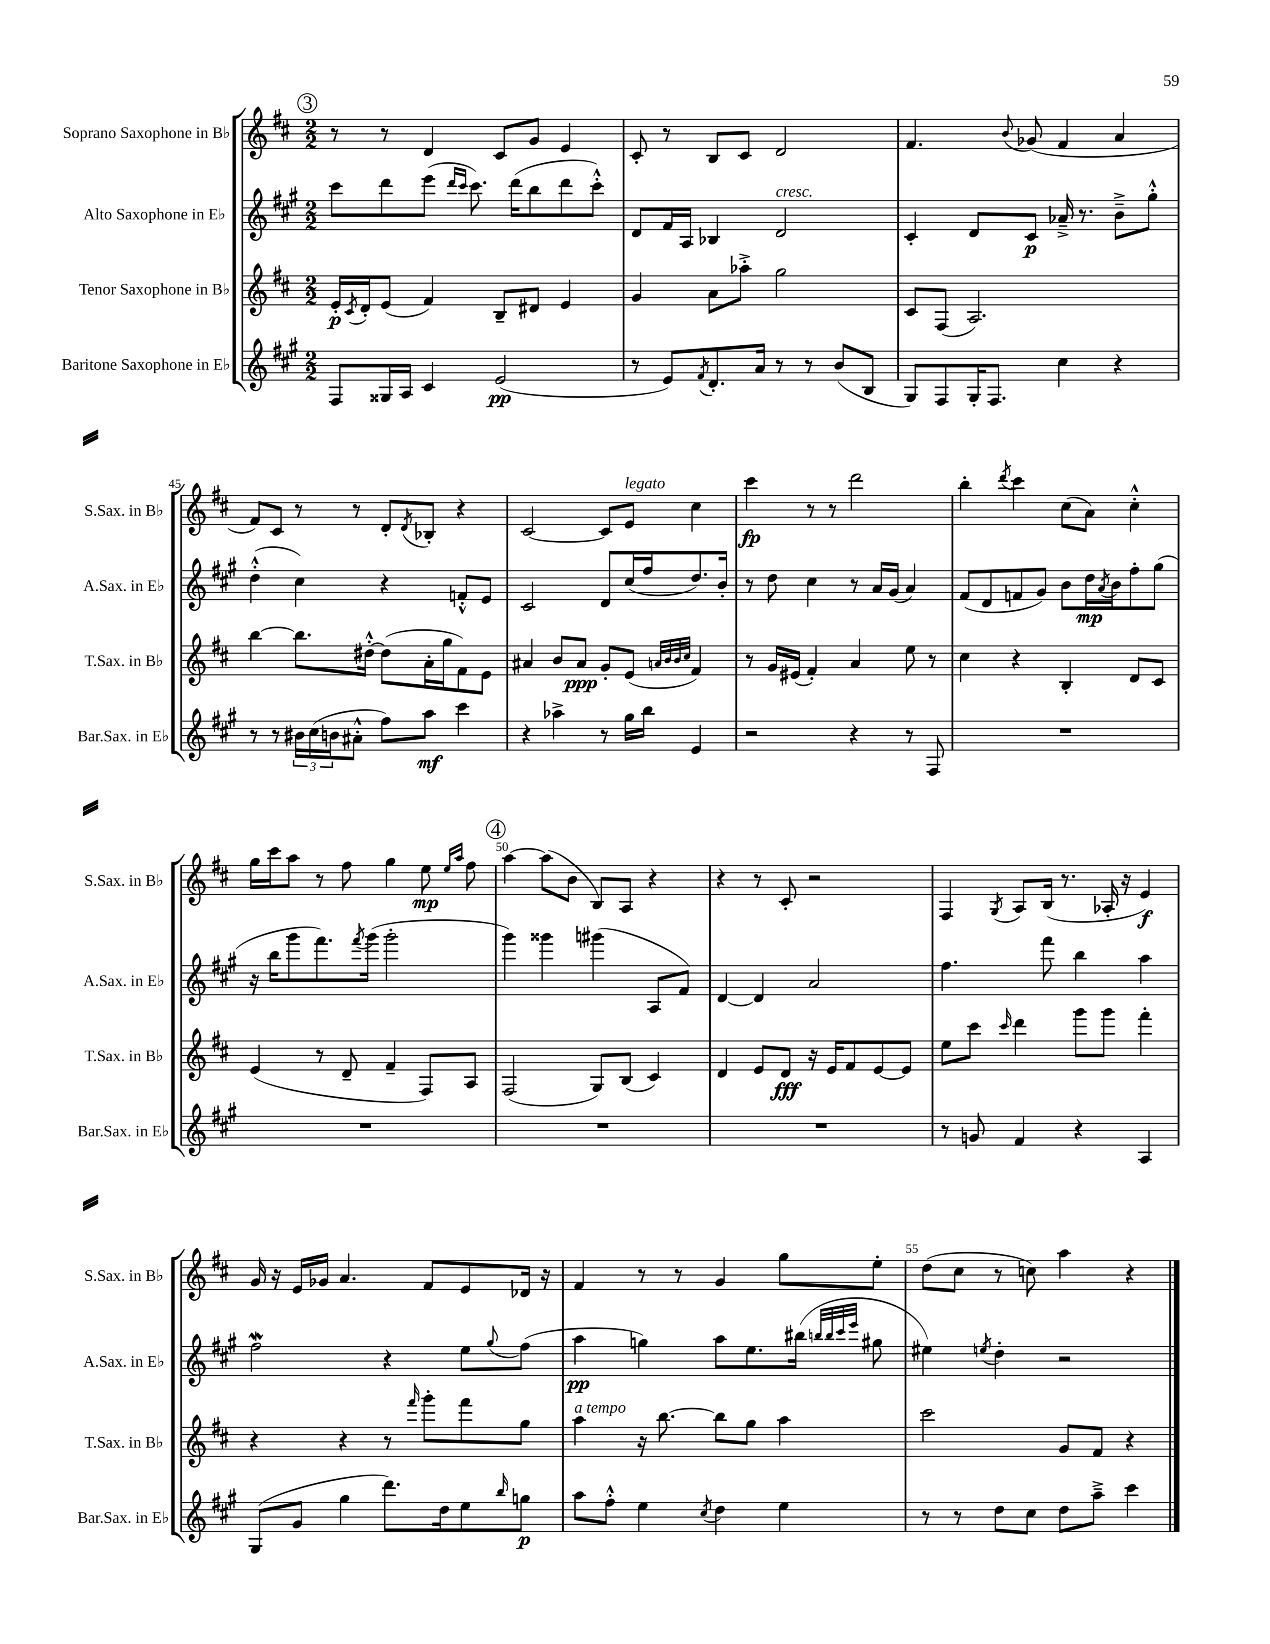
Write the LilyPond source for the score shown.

<<
\new StaffGroup <<
\new Staff = "s0" \with { instrumentName = "Soprano Saxophone in Bb" shortInstrumentName = "S.Sax. in Bb" } {
    \clef treble \key d \major \numericTimeSignature \time 2/2
    \mark \markup { \circle "3" } r8 r8 d'4 cis'8 g'8 e'4 |
    cis'8-. r8 b8 cis'8 d'2 |
    fis'4. \appoggiatura { b'8 } ges'8( fis'4 a'4 |
    fis'8) cis'8 r8 r8 d'8-. \acciaccatura { d'8 } bes8-. r4 |
    cis'2~ cis'8 e'8^\markup { \italic "legato" } cis''4 |
    cis'''4\fp r8 r8 d'''2 |
    b''4-. \acciaccatura { d'''8 } cis'''4 cis''8( a'8) cis''4-.-^ |
    g''16 cis'''16 a''8 r8 fis''8 g''4 e''8\mp \grace { e''16 a''16 } fis''8 |
    \mark \markup { \circle "4" } a''4~ a''8( b'8 b8) a8 r4 |
    r4 r8 cis'8-. r2 |
    fis4 \acciaccatura { g8 } a8 b16( r8. aes16-. r16 e'4\f) |
    g'16 r16 e'16 ges'16 a'4. fis'8 e'8 des'16 r16 |
    fis'4 r8 r8 g'4 g''8 e''8-. |
    d''8( cis''8 r8 c''8) a''4 r4 \bar "|." |
}
\new Staff = "s1" \with { instrumentName = "Alto Saxophone in Eb" shortInstrumentName = "A.Sax. in Eb" } {
    \clef treble \key a \major \numericTimeSignature \time 2/2
    \mark \markup { \circle "3" } cis'''8 d'''8 e'''8( \grace { d'''16 cis'''16 } cis'''8.) d'''16( b''8 d'''8 cis'''8-.-^) |
    d'8 fis'16 a16 bes4 d'2^\markup { \italic "cresc." } |
    cis'4-. d'8 cis'8\p aes'16---> r8. b'8---> gis''8-.-^ |
    d''4-.-^( cis''4) r4 f'8-.-^ e'8 |
    cis'2 d'8 cis''16( fis''16 d''8.) b'16-. |
    r8 d''8 cis''4 r8 a'16 gis'16( a'4) |
    fis'8( d'8 f'8 gis'8) b'8 d''16\mp \acciaccatura { a'8 } b'16 fis''8-. gis''8( |
    r16 b''16 gis'''8 fis'''8.) \acciaccatura { fis'''8 } gis'''16( gis'''2-. |
    \mark \markup { \circle "4" } gis'''4) gisis'''4 gis'''4( a8 fis'8) |
    d'4~ d'4 a'2 |
    fis''4. fis'''8 b''4 a''4 |
    fis''2\mordent r4 e''8 \appoggiatura { gis''8 } fis''8( |
    a''4\pp g''4) a''8 e''8. bis''16( \grace { b''32 b''32 cis'''32 e'''32 } gis''8 |
    eis''4) \acciaccatura { e''8 } d''4-. r2 \bar "|." |
}
\new Staff = "s2" \with { instrumentName = "Tenor Saxophone in Bb" shortInstrumentName = "T.Sax. in Bb" } {
    \clef treble \key d \major \numericTimeSignature \time 2/2
    \mark \markup { \circle "3" } e'16-.\p \acciaccatura { cis'8 } d'16-. e'8( fis'4) b8-- dis'8 e'4 |
    g'4 a'8 aes''8-.-> g''2 |
    cis'8 fis8( a2.) |
    b''4~ b''8. dis''16~-.-^ dis''8( a'16-. g''16 fis'8) e'8 |
    ais'4 b'8 ais'8\ppp g'8-. e'8( \grace { a'32 b'32 b'32 cis''32 } fis'4) |
    r8 g'16 eis'16( fis'4-.) a'4 e''8 r8 |
    cis''4 r4 b4-. d'8 cis'8 |
    e'4( r8 d'8-- fis'4-- fis8) a8 |
    \mark \markup { \circle "4" } fis2( g8) b8( cis'4) |
    d'4 e'8 d'8\fff r16 e'16 fis'8 e'8~ e'8 |
    e''8 cis'''8 \grace { cis'''16 } d'''4 g'''8 g'''8 fis'''4-. |
    r4 r4 r8 \grace { fis'''16 } g'''8-. fis'''8 g''8 |
    a''4^\markup { \italic "a tempo" } r16 b''8.~ b''8 g''8 a''4 |
    cis'''2 g'8 fis'8 r4 \bar "|." |
}
\new Staff = "s3" \with { instrumentName = "Baritone Saxophone in Eb" shortInstrumentName = "Bar.Sax. in Eb" } {
    \clef treble \key a \major \numericTimeSignature \time 2/2
    \mark \markup { \circle "3" } fis8 gisis16 a16 cis'4 e'2\pp( |
    r8 e'8) \acciaccatura { fis'8 } d'8.-. a'16 r8 r8 b'8( b8 |
    gis8) fis8 gis16-. fis8. cis''4 r4 |
    r8 r8 \tuplet 3/2 { bis'16 cis''16( b'16 } ais'8-.-^ fis''8) a''8\mf cis'''4 |
    r4 aes''4-> r8 gis''16 b''16 e'4 |
    r2 r4 r8 fis8 |
    R1 |
    R1 |
    \mark \markup { \circle "4" } R1 |
    R1 |
    r8 g'8 fis'4 r4 a4 |
    gis8( gis'8 gis''4 d'''8.) d''16 e''8 \grace { b''16 } g''8\p |
    a''8 fis''8-.-^ e''4 \acciaccatura { cis''8 } d''4 e''4 |
    r8 r8 d''8 cis''8 d''8 a''8---> cis'''4 \bar "|." |
}
>>
>>
\layout { \context { \Score currentBarNumber = #42 \override BarNumber.break-visibility = ##(#f #t #t) barNumberVisibility = #(every-nth-bar-number-visible 5) } }
